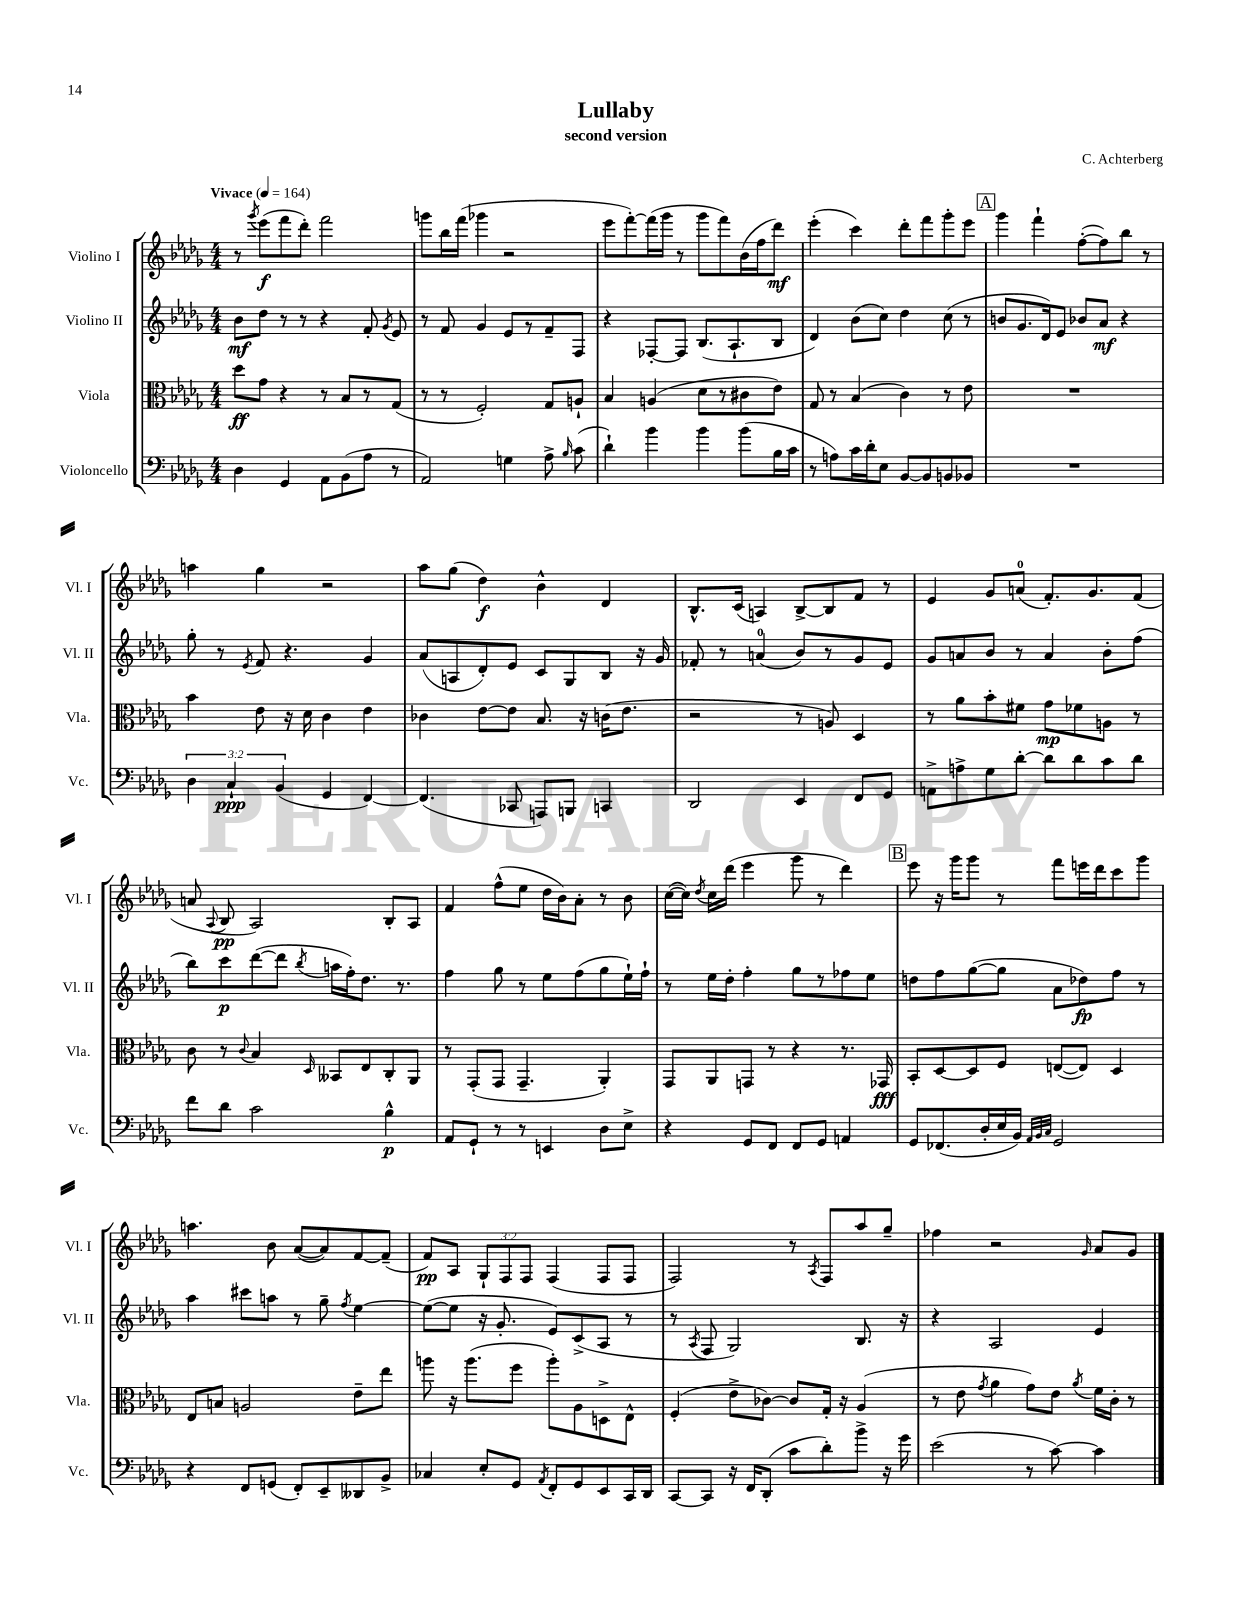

**kern	**kern	**kern	**kern
*staff4	*staff3	*staff2	*staff1
*clefF4	*clefC3	*clefG2	*clefG2
*k[b-e-a-d-g-]	*k[b-e-a-d-g-]	*k[b-e-a-d-g-]	*k[b-e-a-d-g-]
*M4/4	*M4/4	*M4/4	*M4/4
*MM164	*MM164	*MM164	*MM164
4D-	8dd-	8b-	8r
.	.	.	8qggg-
.	8g-	8dd-	(8eee-
4GG-	4r	8r	8fff
.	.	8r	8ddd-')
8AA-	8r	4r	2fff
(8BB-	8B-	.	.
8A-	8r	8f'	.
.	.	8qg-	.
8r	(8G-	8e-	.
=	=	=	=
2AA-)	8r	8r	8ggg
.	8r	8f	16bb-
.	.	.	(16fff
.	2F')	4g-	4ggg-
4G	.	8e-	2r
.	.	8r	.
8A-^	8G-	8f~	.
16qqB-	.	.	.
(8c	8A`	8F	.
=	=	=	=
4d-`)	4B-	4r	8eee-
.	.	.	[8fff')
4b-	(4A	[8F-'	(16fff]
.	.	.	16ggg-
.	.	8F-]	8r
4b-	8d-	(8.B-	8ggg-
.	8r	.	8fff)
.	.	8.A-`	.
(8b-	8c#	.	(16b-
.	.	.	16ff
16B-	8e-)	8B-	8ddd-)
16c	.	.	.
=	=	=	=
8r	8G-	4d-)	(4eee-'
8A)	8r	.	.
16c	(4B-	(8b-	4ccc)
16d-'	.	.	.
8E-	.	8cc)	.
[8BB-	4c)	4dd-	8ddd-'
8BB-]	.	.	8fff
8BB	8r	(8cc	8ggg-'
8BB-	8e-	8r	8eee-
=	=	=	=
1r	1r	8b	4ggg-
.	.	8.g-	.
.	.	.	4fff`
.	.	16d-)	.
.	.	8e-	.
.	.	8b-	([8ff'
.	.	8a-	8ff])
.	.	4r	8bb-
.	.	.	8r
=	=	=	=
6D-	4b-	8gg-'	4aa
.	.	8r	.
6C`	.	.	.
.	.	8qe-	.
.	8e-	8f	4gg-
(6BB-	.	.	.
.	16r	4.r	.
.	16d-	.	.
4GG-	4c	.	2r
[4FF)	4e-	4g-	.
=	=	=	=
(4.FF]	4c-	(8a-	8aa-
.	.	8A	(8gg-
.	[8e-	8d-')	4dd-)
8CC-	8e-]	8e-	.
8AAA)	8.B-	8c	4b-^^
8BBB	.	8G-	.
.	16r	.	.
4CC	(16c	8B-	4d-
.	8.e-	.	.
.	.	16r	.
.	.	16g-	.
=	=	=	=
2DD-	2r	8f-'	8.B-^^
.	.	8r	.
.	.	.	(16c
.	.	(4a	4A)
4EE-	8r	8b-)	[8B-^
.	8A)	8r	8B-]
8FF	4D-	8g-	8f
8GG-	.	8e-	8r
=	=	=	=
8AA^	8r	8g-	4e-
8A^	8a-	8a	.
8G-	8b-'	8b-	8g-
[8d-'	8f#	8r	(8a
8d-]	8g-	4a	8.f')
8d-	8f-	.	.
.	.	.	8.g-
8c	8A	8b-'	.
8d-	8r	(8ff	(8f
=	=	=	=
8f	8c	8bb-)	8a
.	.	.	8qqA-
8d-	8r	8ccc	8B-
.	8qqc	.	.
2c	4B-	([8ddd-	2A-)
.	.	8ddd-]	.
.	16qqD-	8qbb-	.
.	8BB--	16aa	.
.	.	16ff')	.
.	8E-	8.dd-	.
4B-^^	8C'	.	8B-'
.	.	8.r	.
.	8AA-	.	8A-
=	=	=	=
8AA-	8r	4ff	4f
8GG-`	(8GG-'	.	.
8r	8GG-	8gg-	(8ff^^
8r	4.GG-~	8r	8ee-
4EE	.	8ee-	16dd-
.	.	.	16b-)
.	.	(8ff	8a-'
8D-	4AA-')	8gg-	8r
8E-^	.	16ee-`)	8b-
.	.	16ff`	.
=	=	=	=
4r	8GG-	8r	([16cc
.	.	.	16cc])
.	.	.	8qdd-
.	8AA-	16ee-	16cc
.	.	16dd-'	(16ddd-
8GG-	8GG	4ff'	4eee-
8FF	8r	.	.
8FF	4r	8gg-	8ggg-
8GG-	.	8r	8r
4AA	8.r	8ff-	4ddd-)
.	.	8ee-	.
.	16GG-	.	.
=	=	=	=
8GG-	8BB-'	8dd	8eee-
(8.FF-	[8D-	8ff	16r
.	.	.	16ggg-
.	8D-]	([8gg-	8ggg-
16D-'	.	.	.
16E-	8F	8gg-]	8r
16BB-)	.	.	.
32qqAA-	.	.	.
32qqBB-	.	.	.
32qqC	.	.	.
2GG-	([8E	8a-	8fff
.	8E])	8dd-)	16eee
.	.	.	16ddd-
.	4D-	8ff	8ccc
.	.	8r	8ggg-
=	=	=	=
4r	8E-	4aa-	4.aa
.	8B	.	.
8FF	2A	8ccc#	.
(8GG	.	8aa	8b-
8FF')	.	8r	([8a-
8EE-~	.	8gg-~	8a-])
.	.	8qff	.
8DD--	8e-~	[4ee-	[8f
8BB-^	8ee-	.	(8f~]
=	=	=	=
4C-	8aa	(8ee-_	8f)
.	16r	8ee-]	8A-
.	(8.aa	.	.
8E-'	.	16r	12G-`
.	.	8.g-'	.
.	.	.	12F
8GG-	8ff	.	.
.	.	.	12F
8qAA-	.	.	.
8FF'	8aa')	8e-)	(4F
8GG-	8A-	(8c^	.
8EE-	8D^	8A-	8F
16CC	8E-^^	8r	8F
16DD-	.	.	.
=	=	=	=
[8CC	(4F'	8r	2F)
.	.	8qA-	.
8CC]	.	8F	.
16r	8e-^	2G-)	.
16FF	.	.	.
(8DD-'	[8c-)	.	.
8c	8c-]	.	8r
.	.	.	8qA-
8d-')	16G-'	.	8F
.	16r	.	.
8b-^	(4A-	8.B-	8aa-
16r	.	.	8gg-~
16g-	.	16r	.
=	=	=	=
(2e-	8r	4r	4ff-
.	8e-	.	.
.	8qg-	.	.
.	4a-	2A-	2r
8r	8g-)	.	.
[8c)	8e-	.	.
.	8qa-	.	16qqg-
4c]	16f	4e-	8a-
.	16c'	.	.
.	8r	.	8g-
==	==	==	==
*-	*-	*-	*-
